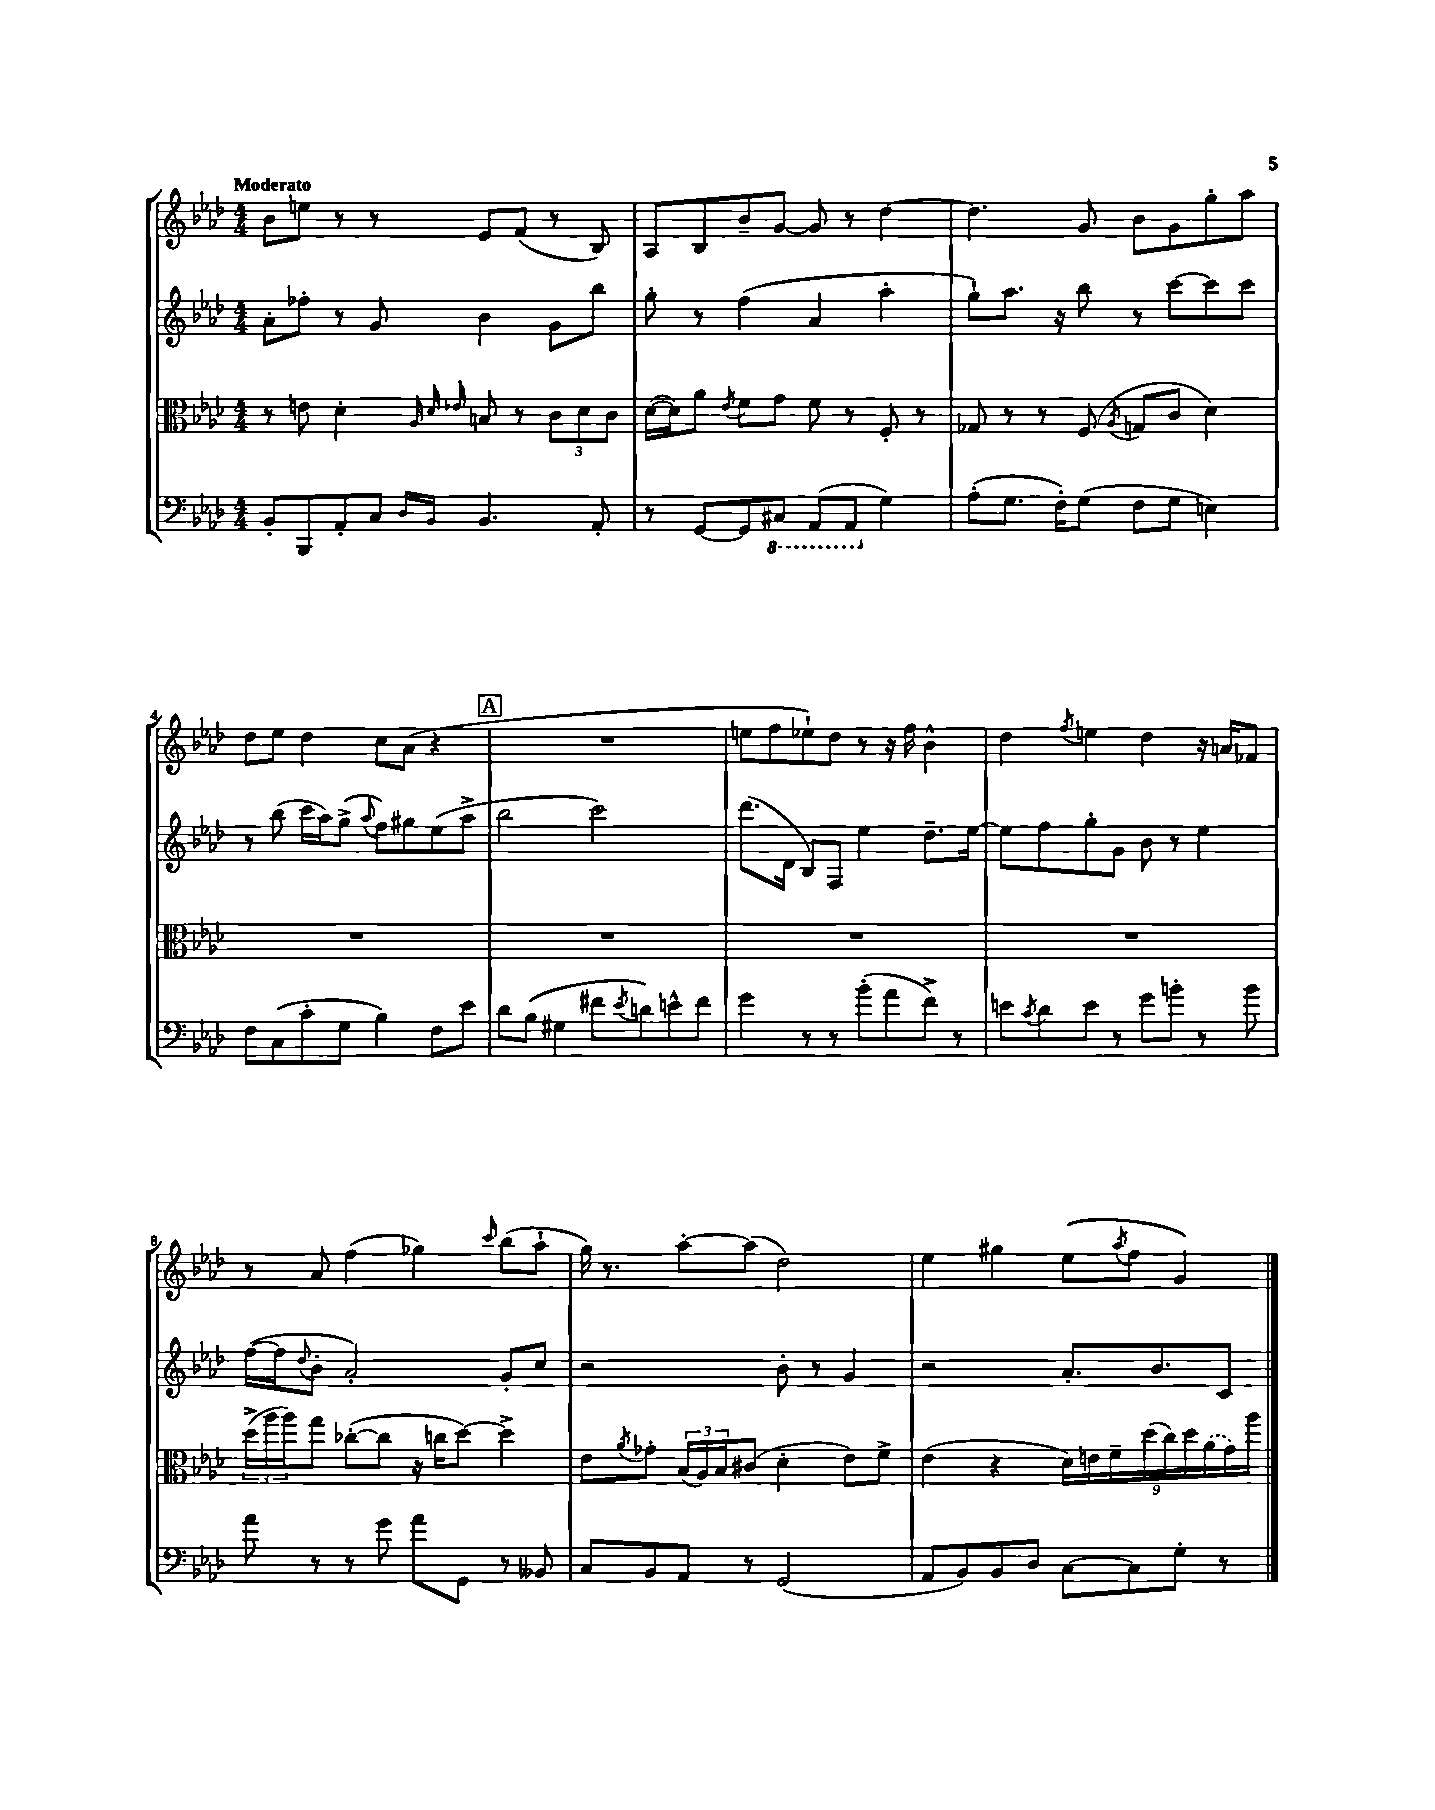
<<
\new StaffGroup <<
\new Staff = "s0" {
    \clef treble \key aes \major \numericTimeSignature \time 4/4 \tempo "Moderato"
    bes'8 e''8 r8 r8 ees'8 f'8( r8 bes8) |
    aes8 bes8 bes'8-- g'8~ g'8 r8 des''4~ |
    des''4. g'8 bes'8 g'8 g''8-. aes''8 |
    des''8 ees''8 des''4 c''8 aes'8( r4 |
    \mark \markup { \box "A" } R1 |
    e''8 f''8 ees''8-!) des''8 r8 r16 f''16 bes'4-^ |
    des''4 \acciaccatura { f''8 } e''4 des''4 r16 a'16 fes'8 |
    r8 aes'8 f''4( ges''4) \grace { c'''16 } bes''8( aes''8-! |
    g''16) r8. aes''8~-. aes''8( des''2) |
    ees''4 gis''4 ees''8( \acciaccatura { aes''8 } f''8 g'4) \bar "|." |
}
\new Staff = "s1" {
    \clef treble \key aes \major \numericTimeSignature \time 4/4
    aes'8-. fes''8-. r8 g'8 bes'4 g'8 bes''8 |
    g''8-. r8 f''4( aes'4 aes''4-. |
    g''8-!) aes''8. r16 bes''8 r8 c'''8~ c'''8 c'''8 |
    r8 bes''8( c'''16 aes''16) g''8->( \appoggiatura { aes''8 } f''8) gis''8 ees''8( aes''8-> |
    \mark \markup { \box "A" } bes''2 c'''2) |
    des'''8.( des'16 bes8) f8 ees''4 des''8.-- ees''16~ |
    ees''8 f''8 g''8-. g'8 bes'8 r8 ees''4 |
    f''16~( f''16 \appoggiatura { des''8 } bes'8-. aes'2-.) g'8-. c''8 |
    r2 bes'8-. r8 g'4 |
    r2 aes'8.-. bes'8. c'8 \bar "|." |
}
\new Staff = "s2" {
    \clef alto \key aes \major \numericTimeSignature \time 4/4
    r8 e'8 des'4-. \grace { aes32 des'32 ees'32 } b8 r8 \tuplet 3/2 { c'8 des'8 c'8 } |
    des'16~( des'16) aes'8 \acciaccatura { ees'8 } f'8 g'8 f'8 r8 f8-. r8 |
    ges8 r8 r8 f8( \acciaccatura { aes8 } g8 c'8 des'4) |
    R1 |
    \mark \markup { \box "A" } R1 |
    R1 |
    R1 |
    \tuplet 3/2 { des''16->( aes''16 aes''16) } g''8 ces''8~-.( ces''8 r16 c''16 des''8~) des''4-> |
    ees'8 \acciaccatura { aes'8 } ges'8-. \tuplet 3/2 { bes16( aes16) bes16 } cis'8( des'4-. ees'8) f'8-> |
    ees'4( r4 \tuplet 9/8 { des'16) e'16 f'16-- des''16( c''16) des''16 \once \slurDashed aes'16( g'16) aes''16 } \bar "|." |
}
\new Staff = "s3" {
    \clef bass \key aes \major \numericTimeSignature \time 4/4
    bes,8-. bes,,8 aes,8-. c8 \grace { des16 bes,16 } bes,4. aes,8-. |
    r8 g,8~ g,8 \ottava #-1 cis,8 aes,,8( aes,,8 \ottava #0 g4) |
    aes8-.( g8. f16-.) g8( f8 g8 e4) |
    f8 c8( c'8-. g8 bes4) f8 ees'8 |
    \mark \markup { \box "A" } des'8 bes8( gis4 fis'8 \acciaccatura { ees'8 } d'8) e'8-^ fis'8 |
    g'4 r8 r8 bes'8-.( aes'8 f'8->) r8 |
    e'8 \acciaccatura { c'8 } des'8 e'8 r8 g'8 b'8-. r8 b'8 |
    aes'8 r8 r8 g'8 aes'8 g,8 r8 beses,8 |
    c8 bes,8 aes,8 r8 g,2( |
    aes,8 bes,8) bes,8 des8 c8~ c8 g8-. r8 \bar "|." |
}
>>
>>
